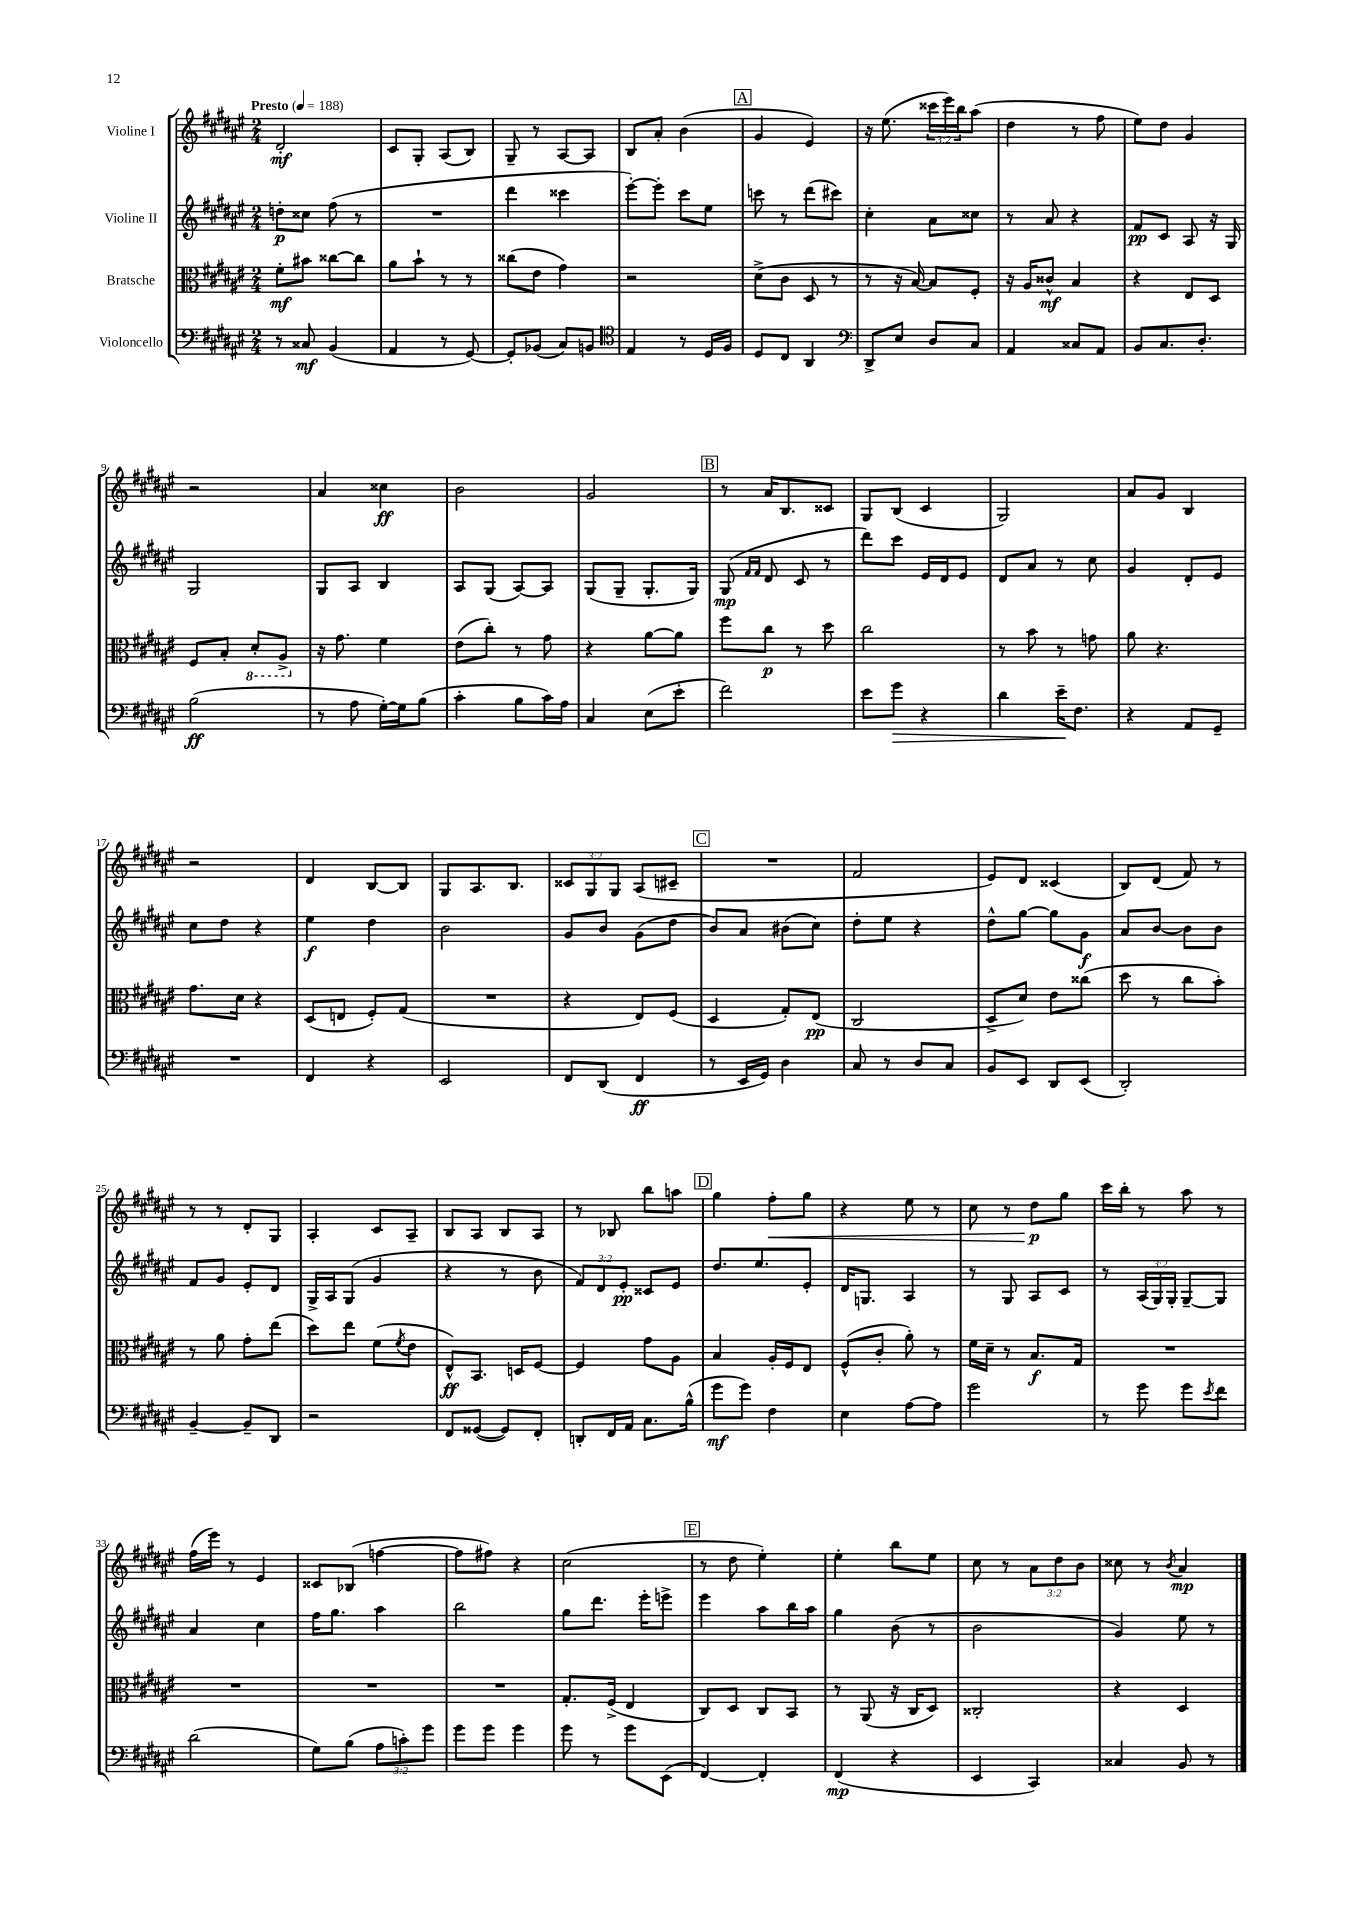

**kern	**kern	**kern	**kern
*staff4	*staff3	*staff2	*staff1
*clefF4	*clefC3	*clefG2	*clefG2
*k[f#c#g#d#a#e#]	*k[f#c#g#d#a#e#]	*k[f#c#g#d#a#e#]	*k[f#c#g#d#a#e#]
*M2/4	*M2/4	*M2/4	*M2/4
*MM188	*MM188	*MM188	*MM188
8r	8f#'	8dd'	2d#'
8C##	8b#	8cc##	.
(4BB	[8cc##	(8ff#	.
.	8cc##]	8r	.
=	=	=	=
4AA#	8a#	2r	8c#
.	8b`	.	8G#'
8r	8r	.	(8A#
[8GG#)	8r	.	8B)
=	=	=	=
8GG#']	(8cc##	4ddd#	8G#~
(8BB-	8e#	.	8r
8C#)	4g#)	4ccc##	[8A#
8BB	.	.	8A#]
=	=	=	=
*clefC4	*	*	*
4E#	2r	[8eee#')	8B
.	.	8eee#']	8a#'
8r	.	8ccc#	(4b
16D#	.	8ee#	.
16F#	.	.	.
=	=	=	=
8D#	(8d#^	8ccc	4g#
8C#	8c#	8r	.
4AA#	8D#	(8ddd#	4e#)
.	8r	8ccc#)	.
=	=	=	=
*clefF4	*	*	*
8DD#^	8r	4cc#'	16r
.	.	.	(8.ee#
8E#	16r	.	.
.	[16B)	.	.
8D#	8B]	8a#	24ccc##
.	.	.	24eee#)
.	.	.	24bb
8C#	8F#'	8cc##	(8aa#
=	=	=	=
4AA#	16r	8r	4dd#
.	16A#	.	.
.	8c##^^	8a#	.
8C##	4B	4r	8r
8AA#	.	.	8ff#
=	=	=	=
8BB	4r	8f#	8ee#)
8.C#	.	8c#	8dd#
.	8E#	8A#	4g#
8.D#'	.	.	.
.	8D#	16r	.
.	.	16G#	.
=	=	=	=
(2B	8F#	2G#	2r
.	8B'	.	.
.	8D#'	.	.
.	8AA#^	.	.
=	=	=	=
8r	16r	8G#	4a#
.	8.g#	.	.
8A#	.	8A#	.
[16G#')	4f#	4B	4cc##
16G#]	.	.	.
(8B	.	.	.
=	=	=	=
4c#'	(8e#	8A#	2b
.	8cc#')	(8G#	.
8B	8r	[8A#)	.
16c#)	8g#	8A#]	.
16A#	.	.	.
=	=	=	=
4C#	4r	(8G#	2g#
.	.	8G#~	.
(8E#	[8a#	8.G#'	.
8e#'	8a#]	.	.
.	.	16G#)	.
=	=	=	=
2f#)	8ff#	(8G#	8r
.	.	16qqf#	.
.	.	16qqf#	.
.	8cc#	8d#	16a#
.	.	.	8.B
.	8r	8c#	.
.	8dd#	8r	8c##
=	=	=	=
8e#	2cc#	8ddd#)	8G#
8g#	.	8ccc#	(8B
4r	.	16e#	4c#
.	.	16d#	.
.	.	8e#	.
=	=	=	=
4d#	8r	8d#	2G#)
.	8b	8a#	.
16e#~	8r	8r	.
8.F#	.	.	.
.	8g	8cc#	.
=	=	=	=
4r	8a#	4g#	8a#
.	4.r	.	8g#
8AA#	.	8d#'	4B
8GG#~	.	8e#	.
=	=	=	=
2r	8.g#	8cc#	2r
.	.	8dd#	.
.	16d#	.	.
.	4r	4r	.
=	=	=	=
4FF#	(8D#	4ee#	4d#
.	8E	.	.
4r	8F#')	4dd#	[8B
.	(8G#	.	8B]
=	=	=	=
2EE#	2r	2b	8G#
.	.	.	8.A#
.	.	.	8.B
=	=	=	=
8FF#	4r	8g#	12c##
.	.	.	12G#
(8DD#	.	8b	.
.	.	.	12G#
4FF#	8E#)	(8g#	(8A#
.	(8F#	8dd#	8c#~
=	=	=	=
8r	4D#	8b)	2r
16EE#	.	8a#	.
16GG#)	.	.	.
4D#	8G#')	(8b#	.
.	(8E#	8cc#)	.
=	=	=	=
8C#	2C#	8dd#'	2f#
8r	.	8ee#	.
8D#	.	4r	.
8C#	.	.	.
=	=	=	=
8BB	8D#^	8dd#^^	8e#)
8EE#	8d#)	[8gg#	8d#
8DD#	8e#	8gg#]	(4c##
(8EE#	(8cc##	8g#	.
=	=	=	=
2DD#')	8dd#	8a#	8B)
.	8r	[8b	(8d#
.	8cc#	8b]	8f#)
.	8b')	8b	8r
=	=	=	=
[4BB~	8r	8f#	8r
.	8a#	8g#	8r
8BB~]	8g#'	8e#'	8d#'
8DD#	(8ee#	8d#	8G#
=	=	=	=
2r	8dd#)	16G#^	4A#'
.	.	16A#	.
.	8ee#	(8G#	.
.	(8f#	4g#	8c#
.	8qf#	.	.
.	8e#	.	8A#~
=	=	=	=
8FF#	8E#^^)	4r	8B
([8GG##	8.BB	.	8A#
8GG##])	.	8r	8B
.	16D	.	.
8FF#'	[8F#	8b	8A#
=	=	=	=
8DD'	4F#]	12f#)	8r
.	.	12d#	.
16FF#	.	.	8B-
.	.	12e#'	.
16AA#	.	.	.
8.C#	8g#	8c##	8bb
.	8A#	8e#	8aa
(16B^^	.	.	.
=	=	=	=
8g#	4B	8.dd#	4gg#
8g#)	.	.	.
.	.	8.ee#	.
4F#	16A#'	.	8ff#'
.	16F#	.	.
.	8E#	8e#'	8gg#
=	=	=	=
4E#	(8F#^^	16d#	4r
.	.	8.G	.
.	8c#'	.	.
[8A#	8a#')	4A#	8ee#
8A#]	8r	.	8r
=	=	=	=
2g#	16f#	8r	8cc#
.	16d#~	.	.
.	8r	8G#	8r
.	8.B	8A#	8dd#
.	.	8c#	8gg#
.	16G#	.	.
=	=	=	=
8r	2r	8r	16ccc#
.	.	.	16bb'
8g#	.	(24A#	8r
.	.	24G#)	.
.	.	24G#'	.
8g#	.	[8G#~	8aa#
8qe#	.	.	.
8f#	.	8G#]	8r
=	=	=	=
(2d#	2r	4a#	(16ff#
.	.	.	16eee#)
.	.	.	8r
.	.	4cc#	4e#
=	=	=	=
8G#)	2r	16ff#	8c##
.	.	8.gg#	.
(8B	.	.	(8B-
12A#	.	4aa#	[4ff
12c')	.	.	.
12g#	.	.	.
=	=	=	=
8g#	2r	2bb	8ff]
8g#	.	.	8ff#)
4g#	.	.	4r
=	=	=	=
8g#	8.G#'	8gg#	(2cc#
8r	.	8.ddd#	.
.	(16F#^	.	.
8g#	4E#	.	.
.	.	16eee#'	.
(8EE#	.	8eee^	.
=	=	=	=
[4FF#)	8C#)	4eee#	8r
.	8D#	.	8dd#
4FF#']	8C#	8aa#	4ee#')
.	8BB	16bb	.
.	.	16aa#	.
=	=	=	=
(4FF#	8r	4gg#	4ee#'
.	(8AA#	.	.
4r	16r	(8b	8bb
.	16C#	.	.
.	8D#)	8r	8ee#
=	=	=	=
4EE#	2C##'	2b	8cc#
.	.	.	8r
4CC#)	.	.	12a#
.	.	.	12dd#
.	.	.	12b
=	=	=	=
4C##	4r	4g#)	8cc##
.	.	.	8r
.	.	.	8qb
8BB	4D#	8ee#	4a#
8r	.	8r	.
==	==	==	==
*-	*-	*-	*-
